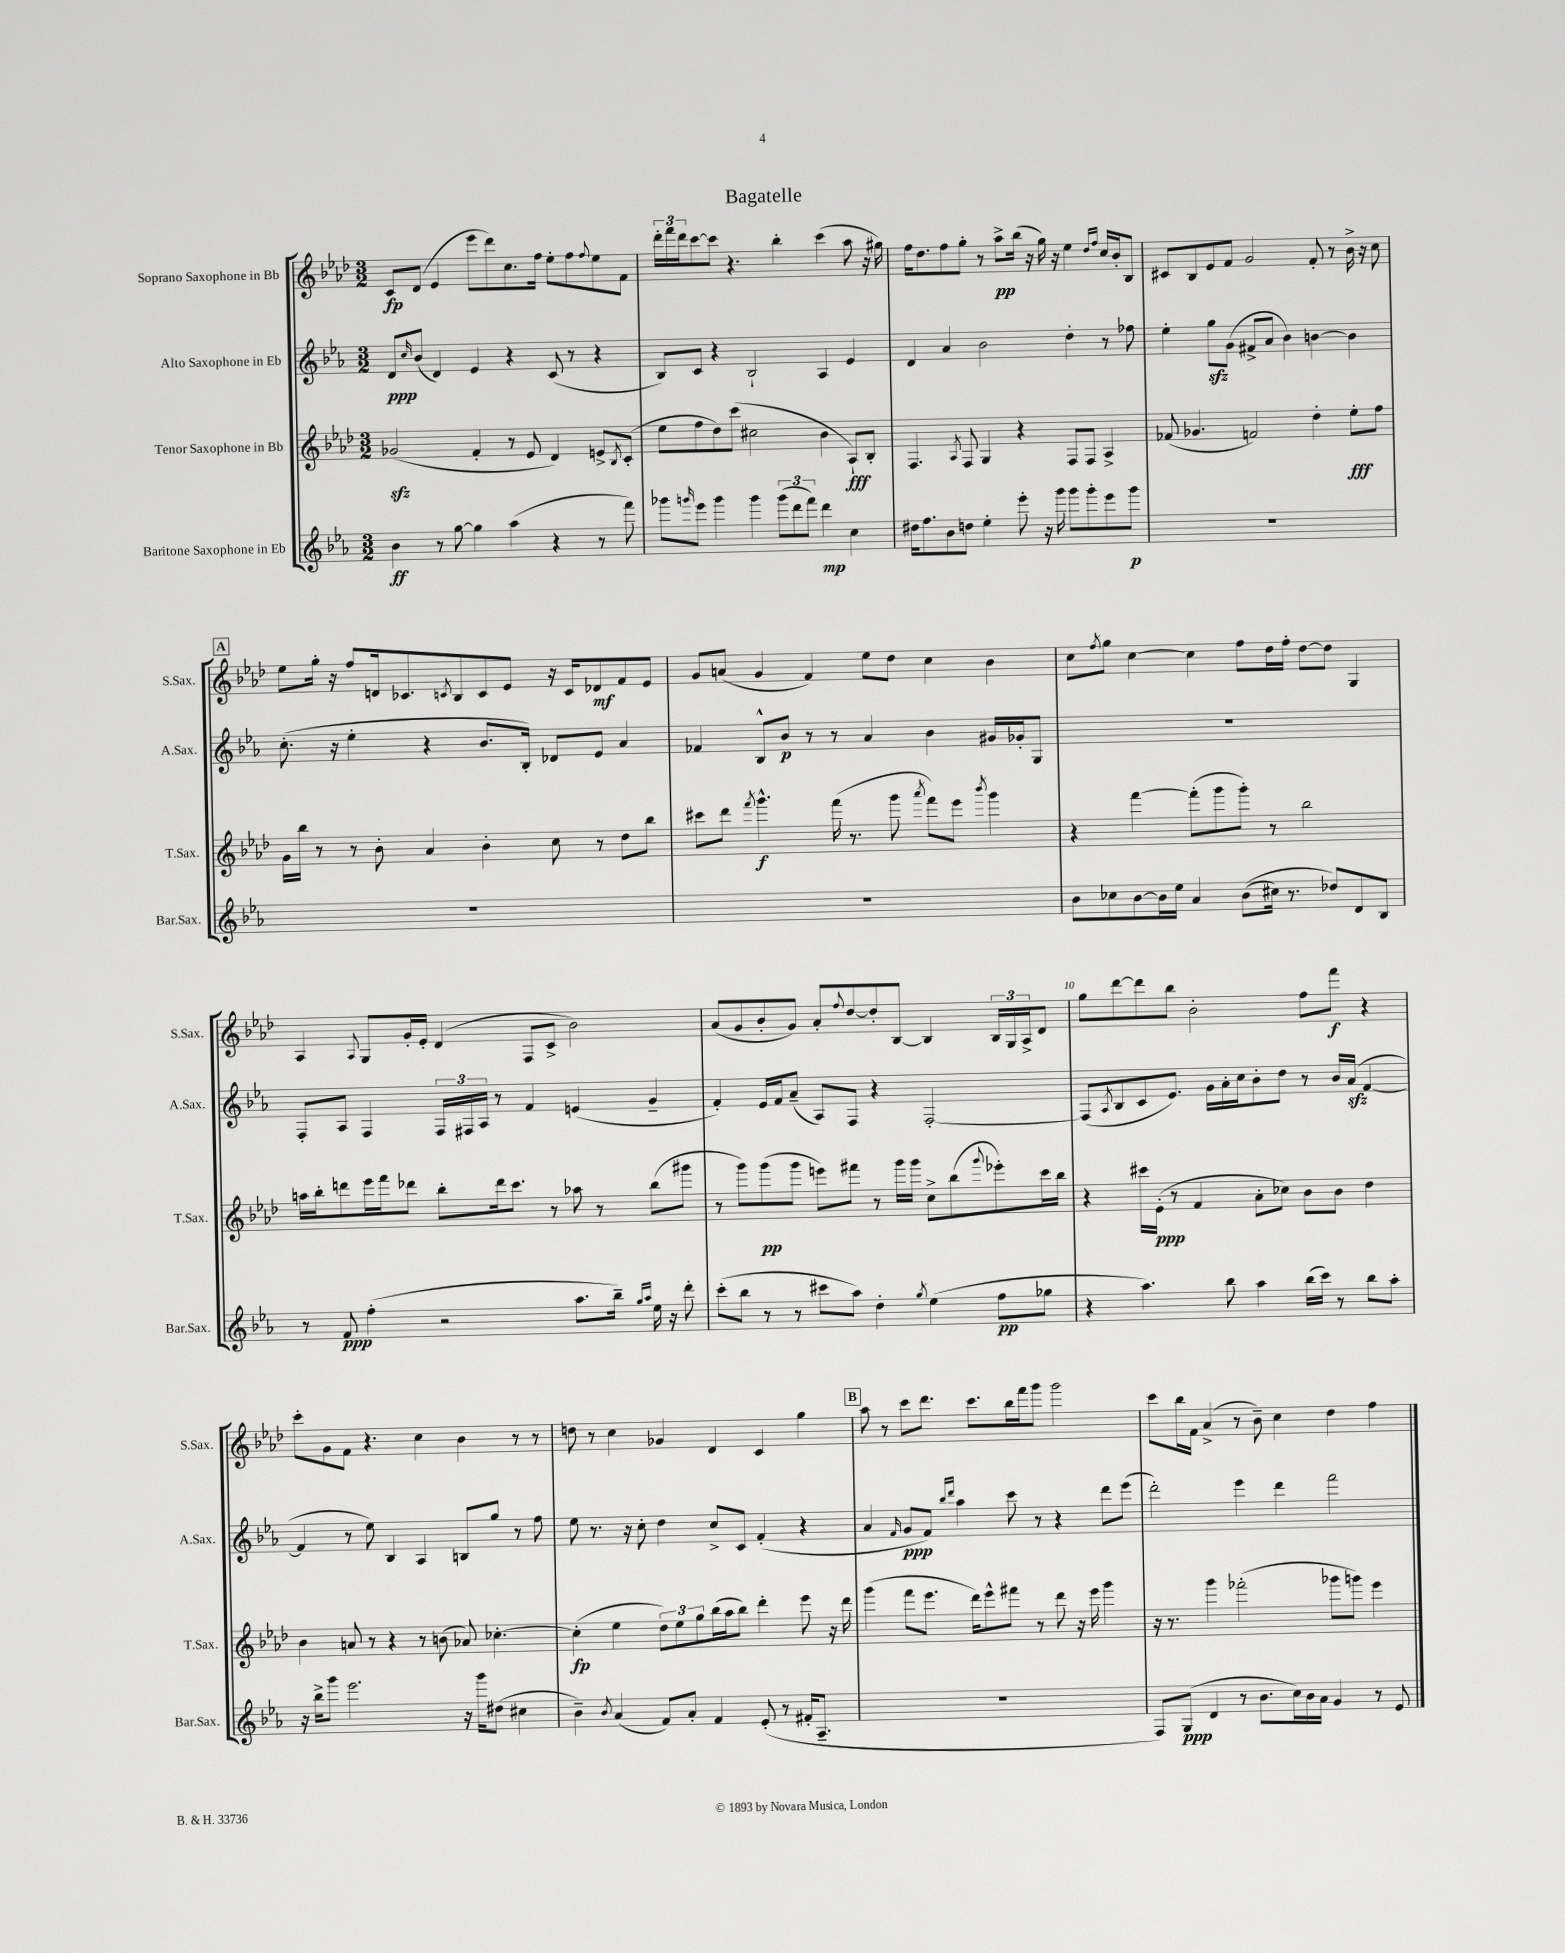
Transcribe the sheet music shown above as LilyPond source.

\header { title = "Bagatelle" }
<<
\new StaffGroup <<
\new Staff = "s0" \with { instrumentName = "Soprano Saxophone in Bb" shortInstrumentName = "S.Sax." } {
    \clef treble \key aes \major \numericTimeSignature \time 3/2
    c'8\fp des'8( ees'4 ees'''8 des'''8) c''8. f''16 ees''8-. f''8 \appoggiatura { f''8 } ees''8 f'8 |
    \tuplet 3/2 { des'''16-. f'''16 des'''16 } c'''8~ c'''8 r4. bes''4-. c'''4( aes''8 r16 gis''16) |
    f''16 des''8. f''8 g''8-. r8 aes''8->\pp bes''16( r16 g''16) r16 ees''4 \grace { des''16 f''16 } c''16 bes'16-. bes8 |
    cis'8 bes8 ees'8 f'8 g'2 f'8-. r8 bes'16-> r16 c''8 |
    \mark \markup { \box "A" } ees''8 g''16-. r16 f''8 d'16 ces'8. \acciaccatura { c'8 } bes8 c'8 ees'8 r16 c'16 des'8\mf f'8 ees'8 |
    g'8 a'8( g'4 f'4) ees''8 des''8 c''4 bes'4 |
    c''8 \acciaccatura { f''8 } g''8 c''4~ c''4 f''8 des''16 f''16-. des''8~ des''8 g4 |
    aes4 \appoggiatura { aes8 } g8 g'16-. ees'16-. des'4( f8 c'8-> bes'2) |
    aes'8( g'8 bes'8-. g'8) aes'8-. \appoggiatura { f''8 } des''8~ des''8-. bes8~ bes4 \tuplet 3/2 { bes16 g16 aes16-> } des'8 |
    g''8 des'''8~ des'''8 bes''8 bes'2-. f''8 f'''8\f r4 |
    c'''8-. g'8 f'8 r4. c''4 bes'4 r8 r8 |
    d''8 r8 c''4 ges'4 des'4 c'4 g''4 |
    \mark \markup { \box "B" } aes''8 r8 c'''8 des'''8. c'''8. bes''16 f'''16 g'''8 g'''2 |
    c'''8 bes''16 f'16 aes'4->( r8 bes'8--) c''4 des''4 f''4 \bar "|." |
}
\new Staff = "s1" \with { instrumentName = "Alto Saxophone in Eb" shortInstrumentName = "A.Sax." } {
    \clef treble \key ees \major \numericTimeSignature \time 3/2
    d'8\ppp \grace { c''16 } bes'8( d'4) ees'4 r4 c'8( r8 r4 |
    bes8) c'8 r4 bes2-! aes4 ees'4 |
    d'4 aes'4 bes'2 d''4-. r8 fes''8 |
    ees''4-. g''8\sfz g'8( fis'8-> aes'8 bes'4) b'4~ b'4 |
    \mark \markup { \box "A" } c''8.-.( r16 ees''4-. r4 bes'8. bes16-.) des'8 ees'8 aes'4 |
    fes'4 bes8-^ bes'8\p r8 r8 aes'4 bes'4 gis'16 ges'16-. g8 |
    R1. |
    f8-. aes8 f4 \tuplet 3/2 { f16 fis16 aes16 } r8 f'4 e'4( g'4-- |
    f'4-.) ees'16 f'16 aes'8--( aes8) f8 r4 f2~-. |
    f8( \acciaccatura { aes8 } bes8 c'8 ees'8.) g'16 aes'16-. c''16 bes'8-. d''8 r8 bes'16 aes'16\sfz( f'4~ |
    f'4 r8 ees''8) bes4 aes4 b8 g''8 r8 f''8 |
    ees''8 r8. r16 c''8-. d''4 c''8-> c'8 f'4-.( r4 |
    \mark \markup { \box "B" } aes'4 \grace { f'16 } g'8\ppp f'8) \grace { bes''16 d'''16 } aes''4 c'''8 r8 r4 d'''8 ees'''8( |
    d'''2-.) ees'''4 d'''4 f'''2 \bar "|." |
}
\new Staff = "s2" \with { instrumentName = "Tenor Saxophone in Bb" shortInstrumentName = "T.Sax." } {
    \clef treble \key aes \major \numericTimeSignature \time 3/2
    ges'2\sfz( f'4-. r8 ees'8 des'4) e'8-> \acciaccatura { bes8 } c'8-.( |
    ees''8 f''8 des''8) c'''8( cis''2 bes'4 aes8-!\fff) bes8-. |
    f4. \acciaccatura { aes8 } f8 g4 r4 f8 f8 aes4-> |
    fes'8( ges'4. f'2) des''4-. ees''8-.\fff f''8 |
    \mark \markup { \box "A" } g'16 bes''16 r8 r8 bes'8-. aes'4 bes'4-. c''8 r8 des''8 bes''8 |
    cis'''8 des'''8 \acciaccatura { f'''8 } g'''4.-^\f f'''16( r8. g'''8 \acciaccatura { aes'''8 } f'''8) ees'''8 \acciaccatura { bes'''8 } g'''4 |
    r4 f'''4~ f'''8-.( g'''8 g'''8-.) r8 bes''2 |
    a''16 bes''16-. d'''8 ees'''16 f'''16 des'''8 bes''8-. des'''16 c'''8. r8 aes''8 r8 bes''8( gis'''8 |
    r8 g'''8) g'''8\pp( g'''8 e'''8) fis'''8 r8 g'''16 g'''16 c''8-> bes''8( \appoggiatura { g'''8 } ees'''8-.) c'''16 bes''16 |
    r4 cis'''16 ees'16-.\ppp( r8 f'4 aes'8-. ces''8) bes'8 bes'8 des''4 |
    bes'4 a'8 r8 r4 r8 b'8( aes'8) ces''4.~-. |
    ces''4-.\fp( ees''4 \tuplet 3/2 { des''8) ees''8 g''8 } bes''16( aes''16 bes''8) des'''4-. ees'''8 r16 des'''16 |
    \mark \markup { \box "B" } g'''4( f'''8 ees'''8. des'''16) ees'''8-^ fis'''8 r8 des'''8 r16 ees'''16 g'''4 |
    r16 r8. g'''4 fes'''2-.( ges'''8 g'''8) ees'''4 \bar "|." |
}
\new Staff = "s3" \with { instrumentName = "Baritone Saxophone in Eb" shortInstrumentName = "Bar.Sax." } {
    \clef treble \key ees \major \numericTimeSignature \time 3/2
    bes'4\ff r8 g''8~ g''4 aes''4( r4 r8 f'''8) |
    ges'''8 \grace { g'''16 } ees'''8 g'''4 g'''4 \tuplet 3/2 { g'''8( d'''8 f'''8) } d'''4\mp c''4 |
    dis''16 f''8. bes'8 d''8 ees''4-. ees'''8-. r16 g'''16 g'''8 g'''8-. ees'''8 g'''8\p |
    R1. |
    \mark \markup { \box "A" } R1. |
    R1. |
    bes'8 ces''8 bes'8~ bes'16 ees''16 aes'4 bes'8(\( cis''16) r8. des''8\) d'8 bes8 |
    r8 f'8\ppp f''4-.( r2 aes''8. bes''16--) \grace { g''16 aes''16 } ees''16 r16 d'''8-. |
    c'''8-.( bes''8 r8 r8 cis'''8 aes''8) d''4-. \acciaccatura { g''8 } ees''4( f''8\pp ges''8 |
    r4 aes''4.) bes''8 aes''4 bes''16( c'''16) r8 bes''8 aes''8-. |
    r16 bes''16-> g'''8 ees'''2. r16 g'''16 dis''8( cis''4 |
    bes'4--) \acciaccatura { bes'8 } aes'4( f'8) aes'8-. f'4 ees'8-.( r8 fis'16-. aes8.-- |
    \mark \markup { \box "B" } R1. |
    f8) g8\ppp( d'4 r8 bes'8. c''16) bes'16 aes'16 g'4 r8 ees'8 \bar "|." |
}
>>
>>
\layout { \context { \Score \override BarNumber.break-visibility = ##(#f #t #t) barNumberVisibility = #(every-nth-bar-number-visible 5) } }
